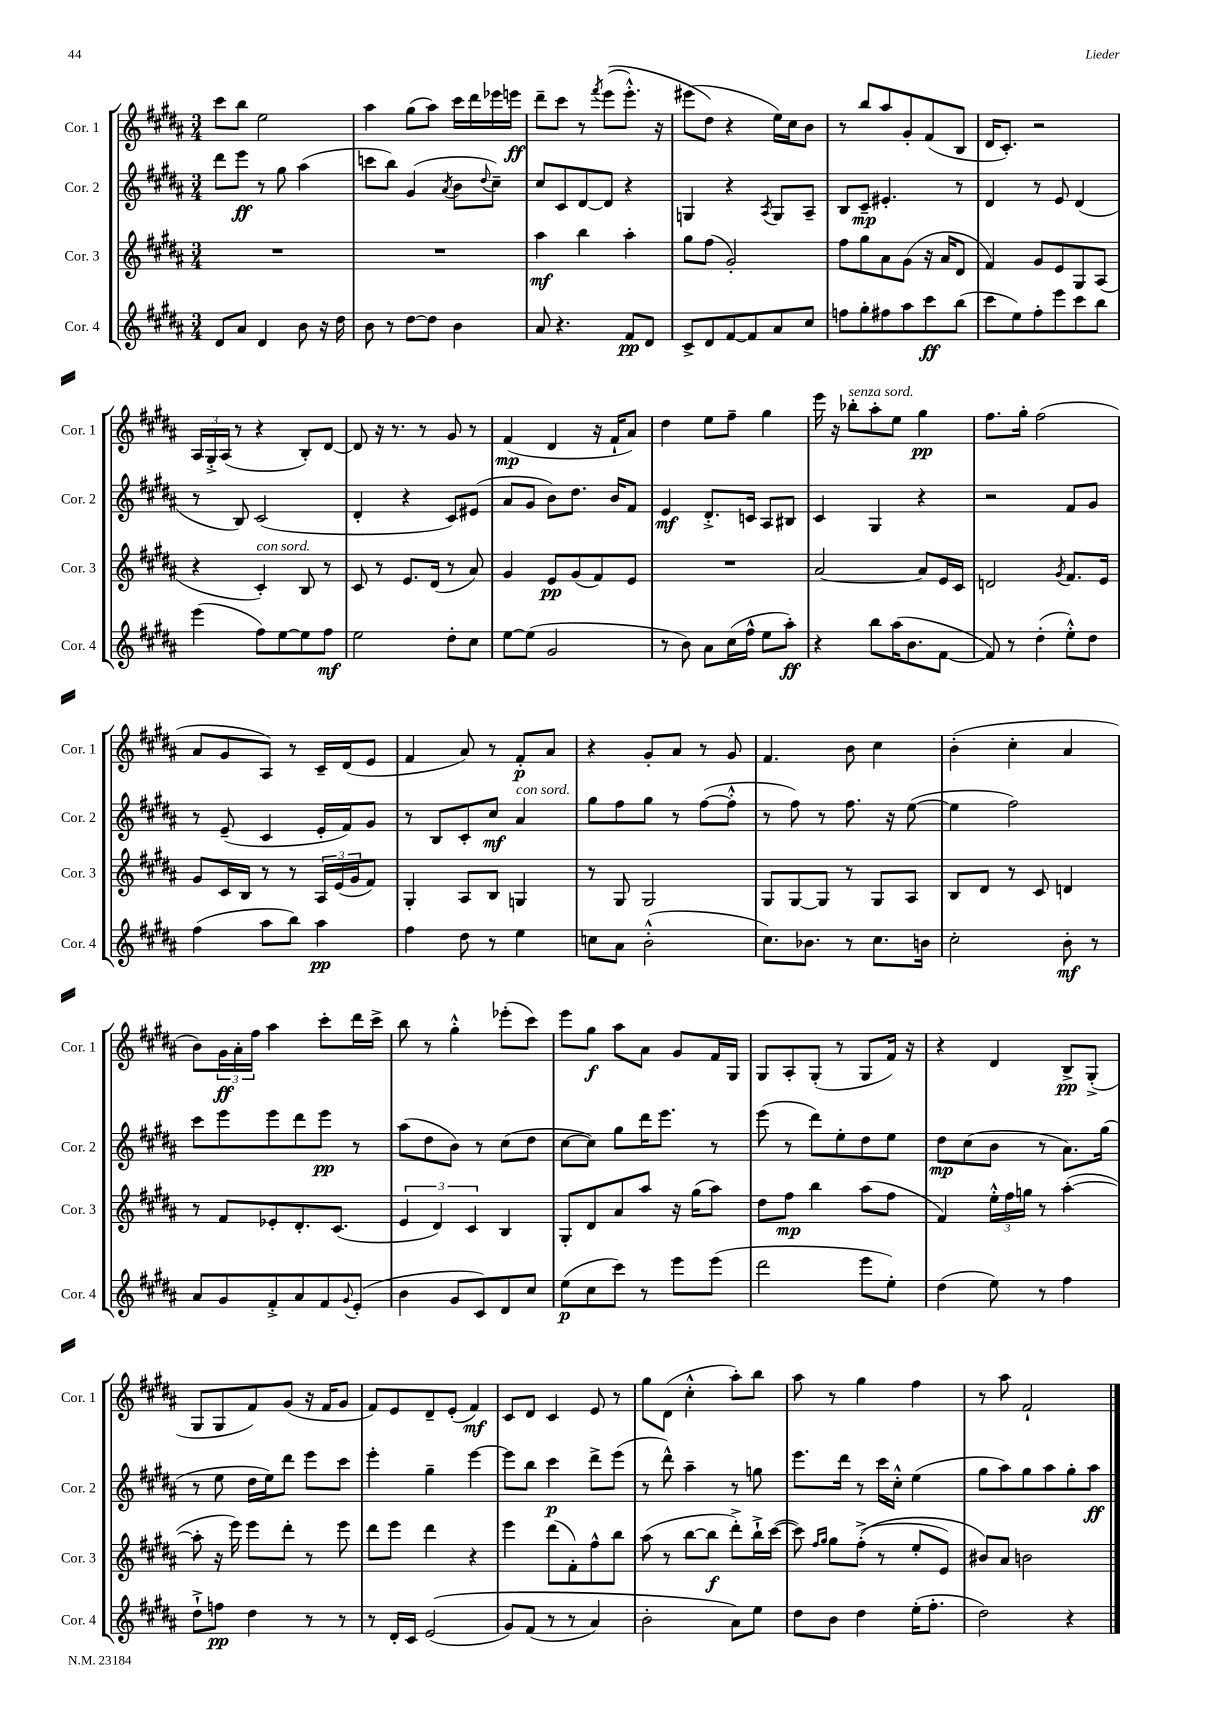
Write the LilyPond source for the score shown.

<<
\new StaffGroup <<
\new Staff = "s0" \with { instrumentName = "Cor. 1" shortInstrumentName = "Cor. 1" } {
    \clef treble \key b \major \numericTimeSignature \time 3/4
    cis'''8 b''8 e''2 |
    ais''4 gis''8( ais''8) cis'''16 dis'''16 ees'''16 e'''16\ff |
    dis'''8-- cis'''8 r8 \acciaccatura { fis'''8 } e'''8(\( e'''8.-.-^) r16 |
    eis'''8( dis''8\) r4 e''16) cis''16 b'8 |
    r8 b''8 ais''8 gis'8-. fis'8( b8 |
    dis'16 cis'8.-.) r2 |
    \tuplet 3/2 { ais16 gis16-.-> ais16( } r8 r4 b8-.) dis'8~ |
    dis'8 r16 r8. r8 gis'8 r8 |
    fis'4\mp( dis'4 r16 fis'16-! ais'8) |
    dis''4 e''8 fis''8-- gis''4 |
    e'''16 r16 bes''8-.^\markup { \italic "senza sord." } ais''8-. e''8 gis''4\pp |
    fis''8. gis''16-. fis''2( |
    ais'8 gis'8 ais8) r8 cis'16-- dis'16( e'8 |
    fis'4 ais'8) r8 fis'8-.\p ais'8 |
    r4 gis'8-. ais'8 r8 gis'8 |
    fis'4. b'8 cis''4 |
    b'4-.( cis''4-. ais'4 |
    b'8) \tuplet 3/2 { gis'16\ff ais'16-. fis''16 } ais''4 cis'''8-. dis'''16 cis'''16-> |
    b''8 r8 gis''4-.-^ ees'''8-.( cis'''8) |
    e'''8 gis''8\f ais''8 ais'8 gis'8 fis'16 gis16 |
    gis8 ais8-. gis8-.( r8 gis8 fis'16) r16 |
    r4 dis'4 b8->\pp gis8-.->( |
    gis8 gis8 fis'8) gis'8( r16 fis'16 gis'8 |
    fis'8) e'8 dis'8-- e'8-.( fis'4\mf) |
    cis'8 dis'8 cis'4 e'8 r8 |
    gis''8 dis'8( cis''4-.-^ ais''8-.) b''8 |
    ais''8 r8 gis''4 fis''4 |
    r8 ais''8 fis'2-! \bar "|." |
}
\new Staff = "s1" \with { instrumentName = "Cor. 2" shortInstrumentName = "Cor. 2" } {
    \clef treble \key b \major \numericTimeSignature \time 3/4
    dis'''8 e'''8\ff r8 gis''8 ais''4( |
    c'''8 b''8) gis'4( \acciaccatura { ais'8 } b'8 \appoggiatura { dis''8 } cis''8--) |
    cis''8 cis'8 dis'8~ dis'8 r4 |
    g4 r4 \acciaccatura { ais8 } g8 ais8-- |
    b8 cis'8--\mp eis'4.-. r8 |
    dis'4 r8 e'8 dis'4( |
    r8 b8) cis'2( |
    dis'4-. r4 cis'8) eis'8( |
    ais'8 gis'8 b'8) dis''8. b'16 fis'8 |
    e'4\mf dis'8.-.-> c'16 ais8 bis8 |
    cis'4 gis4 r4 |
    r2 fis'8 gis'8 |
    r8 e'8--( cis'4 e'16-. fis'16) gis'8 |
    r8 b8 cis'8-. cis''8\mf ais'4^\markup { \italic "con sord." } |
    gis''8 fis''8 gis''8 r8 fis''8~( fis''8-.-^ |
    r8 fis''8) r8 fis''8. r16 e''8~( |
    e''4 fis''2) |
    cis'''8 e'''8 e'''8 dis'''8 e'''8\pp r8 |
    ais''8( dis''8 b'8) r8 cis''8( dis''8 |
    cis''8~ cis''8) gis''8 dis'''16 e'''8. r8 |
    e'''8( r8 dis'''8) e''8-. dis''8 e''8 |
    dis''8\mp cis''8( b'8 r8 ais'8.) gis''16( |
    r8 e''8 dis''16 e''16) dis'''8 e'''8 cis'''8 |
    e'''4-. gis''4-- e'''4~ |
    e'''8 b''8 cis'''4\p dis'''8-> e'''8( |
    r8 dis'''8-^) ais''4-- r8 g''8 |
    e'''8. dis'''16 r8 cis'''16 cis''16-.-^ e''4( |
    gis''8 ais''8) gis''8 ais''8 gis''8-. ais''8\ff \bar "|." |
}
\new Staff = "s2" \with { instrumentName = "Cor. 3" shortInstrumentName = "Cor. 3" } {
    \clef treble \key b \major \numericTimeSignature \time 3/4
    R2. |
    R2. |
    ais''4\mf b''4 ais''4-. |
    gis''8 fis''8( gis'2-.) |
    fis''8 gis''8 ais'8 gis'8( r16 ais'16 dis'8 |
    fis'4) gis'8 e'8 gis8 ais8( |
    r4 cis'4-.^\markup { \italic "con sord." }) b8 r8 |
    cis'8 r8 e'8. dis'16( r8 ais'8) |
    gis'4 e'8\pp gis'8( fis'8) e'8 |
    R2. |
    ais'2~ ais'8 e'16 cis'16 |
    d'2 \acciaccatura { gis'8 } fis'8. e'16 |
    gis'8 cis'16 b16 r8 r8 \tuplet 3/2 { ais16 e'16( gis'16 } fis'8) |
    gis4-. ais8 b8 g4 |
    r8 gis8 gis2 |
    gis8 gis8~ gis8 r8 gis8 ais8 |
    b8 dis'8 r8 cis'8 d'4 |
    r8 fis'8 ees'8-. dis'8.-. cis'8.( |
    \tuplet 3/2 { e'4 dis'4) cis'4 } b4 |
    gis8-. dis'8 ais'8 ais''8 r16 gis''16( ais''8) |
    dis''8 fis''8\mp b''4 ais''8( fis''8 |
    fis'4) \tuplet 3/2 { e''16-.-^ fis''16 g''16 } r8 ais''4~-.( |
    ais''8-. r16 e'''16) e'''8 dis'''8-. r8 e'''8 |
    dis'''8 e'''8 dis'''4 r4 |
    e'''4 dis'''8( fis'8-.) fis''8-^ b''8 |
    ais''8( r8 b''8~ b''8\f dis'''8-.->) b''16-!-> cis'''16~( |
    cis'''8) \grace { fis''16 gis''16 } gis''8 fis''8-.->(\( r8 e''8-. e'8) |
    bis'8\) ais'8 b'2 \bar "|." |
}
\new Staff = "s3" \with { instrumentName = "Cor. 4" shortInstrumentName = "Cor. 4" } {
    \clef treble \key b \major \numericTimeSignature \time 3/4
    dis'8 ais'8 dis'4 b'8 r16 dis''16 |
    b'8 r8 dis''8~ dis''8 b'4 |
    ais'8 r4. fis'8\pp dis'8 |
    cis'8-> dis'8 fis'8~ fis'8 ais'8 cis''8 |
    f''8 gis''8-. fis''8 ais''8 cis'''8\ff b''8( |
    cis'''8 e''8) fis''8-. e'''8 cis'''8 b''8 |
    e'''4( fis''8) e''8~ e''8 fis''8\mf |
    e''2 dis''8-. cis''8 |
    e''8~ e''8( gis'2 |
    r8 b'8) ais'8 cis''16( fis''16-^ e''8 ais''8-.\ff) |
    r4 b''8 ais''16( b'8. fis'8~ |
    fis'8) r8 dis''4-.( e''8-.-^) dis''8 |
    fis''4( ais''8 b''8) ais''4\pp |
    fis''4 dis''8 r8 e''4 |
    c''8 ais'8 b'2-.-^( |
    cis''8.) bes'8. r8 cis''8. b'16 |
    cis''2-. b'8-.\mf r8 |
    ais'8 gis'8 fis'8-.-> ais'8 fis'8 \appoggiatura { gis'8 } e'8-.( |
    b'4 gis'8 cis'8) dis'8 cis''8 |
    e''8\p( cis''8 cis'''8) r8 e'''8 e'''8( |
    dis'''2 e'''8 e''8-.) |
    dis''4( e''8) r8 fis''4 |
    dis''8-!-> f''8\pp dis''4 r8 r8 |
    r8 dis'16-. cis'16 e'2(\( |
    gis'8) fis'8( r8 r8 ais'4) |
    b'2-. ais'8\) e''8 |
    dis''8 b'8 dis''4 e''16-.( fis''8.-. |
    dis''2) r4 \bar "|." |
}
>>
>>
\layout { \context { \Score \remove "Bar_number_engraver" } }
